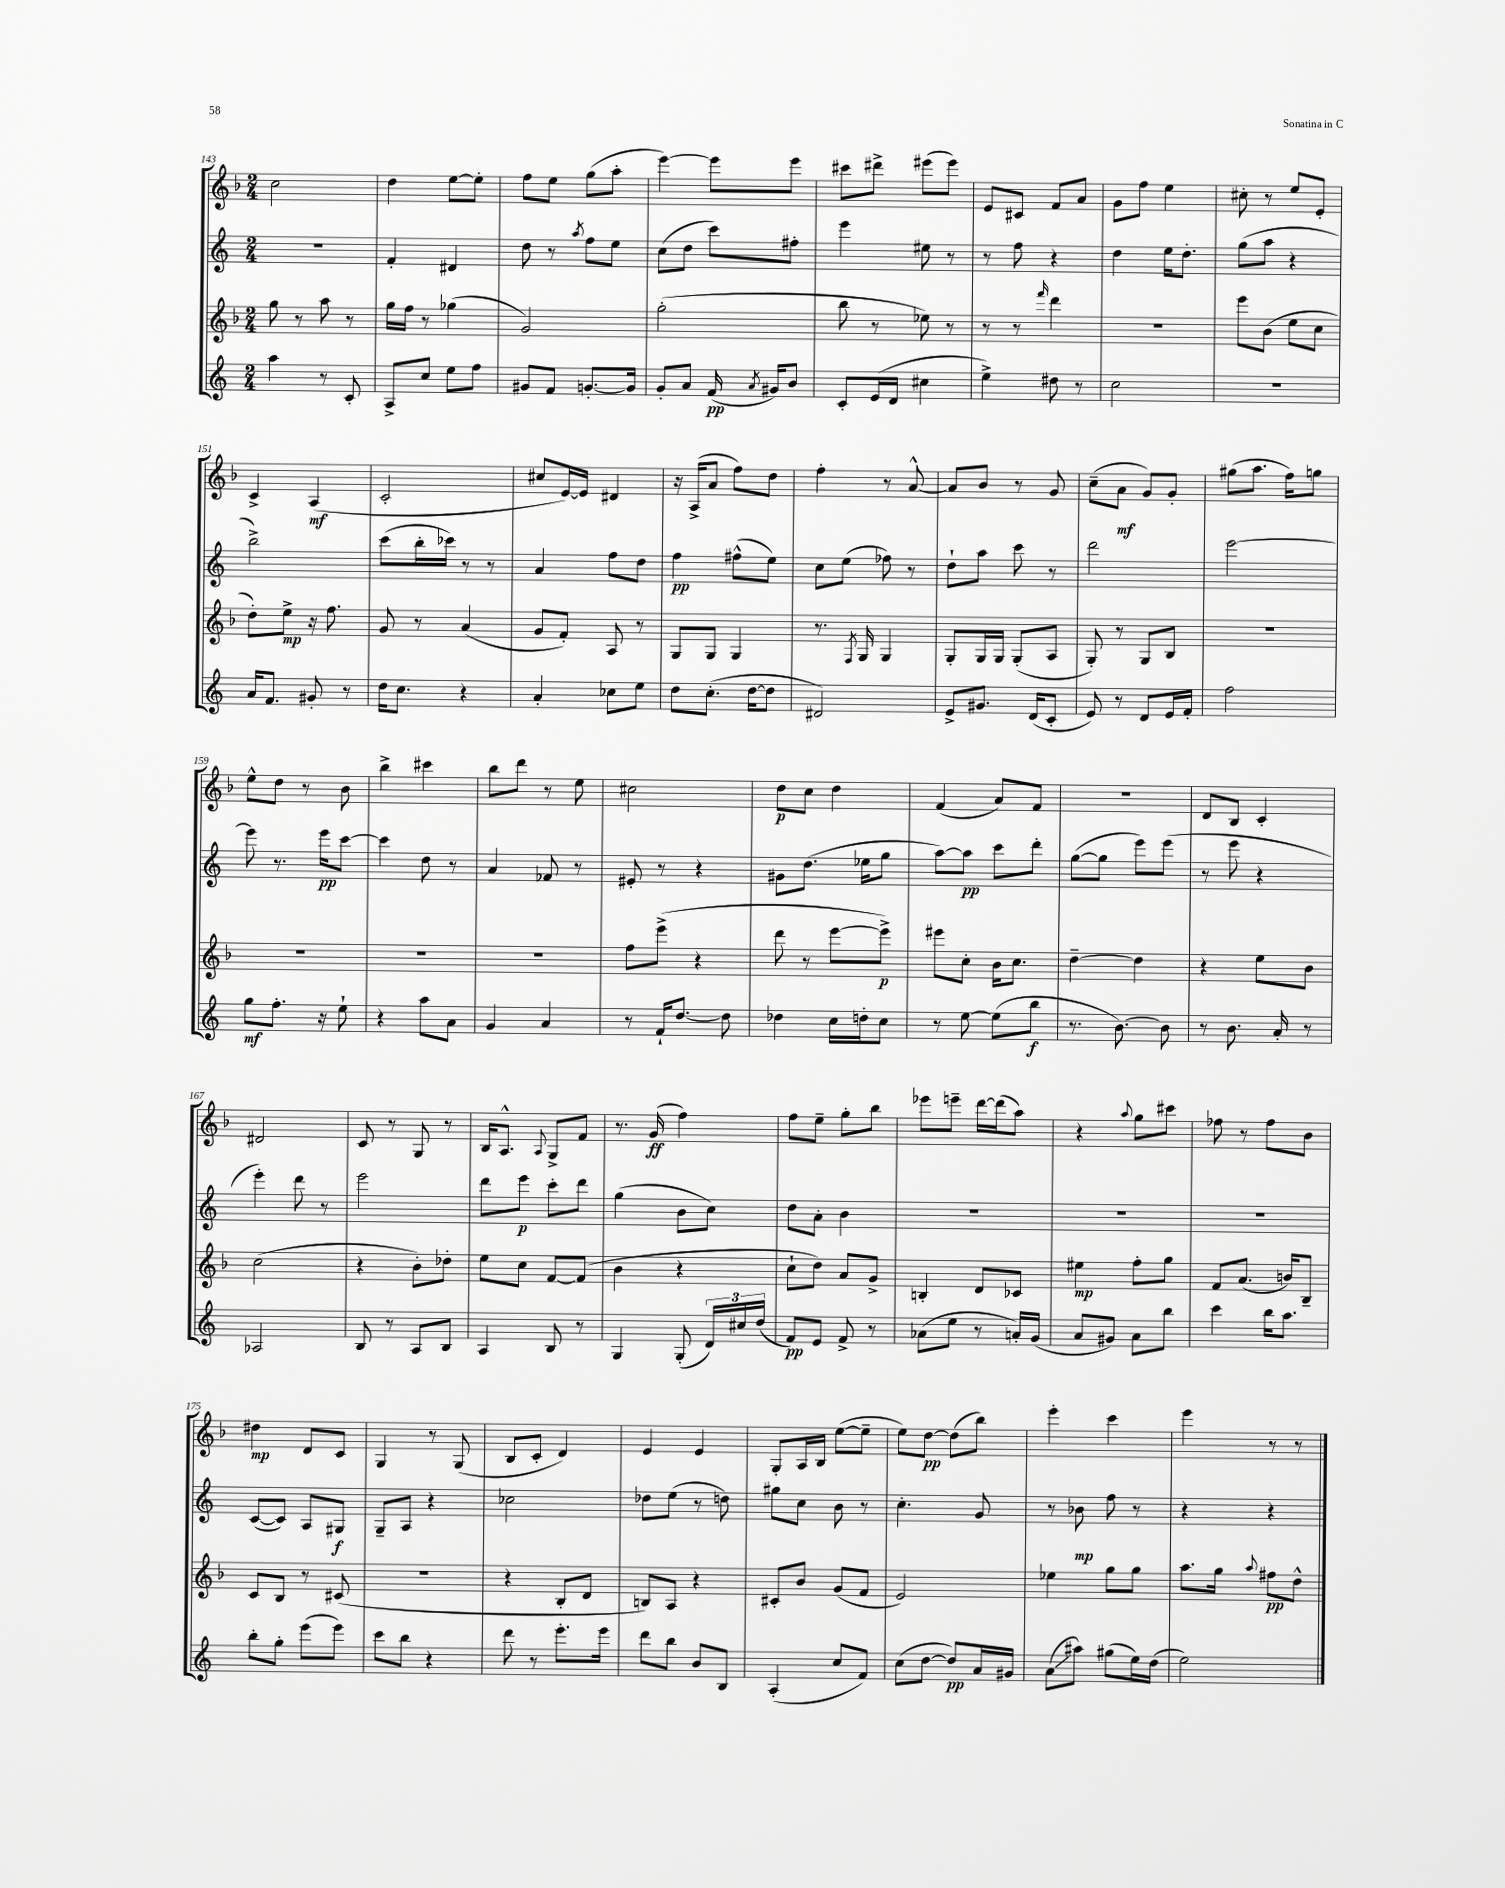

**kern	**kern	**kern	**kern
*staff4	*staff3	*staff2	*staff1
*clefG2	*clefG2	*clefG2	*clefG2
*k[]	*k[b-]	*k[]	*k[b-]
*M2/4	*M2/4	*M2/4	*M2/4
4aa	8gg	2r	2cc
.	8r	.	.
8r	8aa	.	.
8c'	8r	.	.
=	=	=	=
8A^	16gg	4f'	4dd
.	16ff	.	.
8cc	8r	.	.
8ee	(4gg-	4d#	[8ee
8ff	.	.	8ee']
=	=	=	=
8g#	2g)	8dd	8ff
8f	.	8r	8ee
.	.	8qaa	.
[8.g'	.	8ff	(8gg
.	.	8ee	8aa'
16g]	.	.	.
=	=	=	=
8g'	(2gg'	(8cc	[4eee)
8a	.	8dd	.
(16f	.	8ccc)	8eee]
8qa	.	.	.
16g#)	.	.	.
8b	.	8ff#'	8eee
=	=	=	=
8c'	8bb-	4eee	8ccc#
(16e	8r	.	8ddd#^
16d	.	.	.
4cc#	8ee-)	8ee#	(8eee#
.	8r	8r	8eee#)
=	=	=	=
4ee^)	8r	8r	8e
.	8r	8ff	8c#
.	16qqfff	.	.
8dd#	4ddd	4r	8f
8r	.	.	8a
=	=	=	=
2cc	2r	4dd	8g
.	.	.	8ff
.	.	16ee	4ee
.	.	8.dd'	.
=	=	=	=
2r	8eee	(8gg	8cc#'
.	(8b-	8aa	8r
.	8ee	4r	8ee
.	8cc	.	8e'
=	=	=	=
16a	8dd')	2bb^)	4c^
8.f	.	.	.
.	8ee^	.	.
8g#'	16r	.	(4A
.	8.ff	.	.
8r	.	.	.
=	=	=	=
16dd	8g	(8ccc	2c'
8.cc	.	.	.
.	8r	16bb'	.
.	.	16ccc-)	.
4r	(4a	8r	.
.	.	8r	.
=	=	=	=
4a'	8g	4a	8cc#
.	8f')	.	[16e)
.	.	.	16e]
8cc-	8A	8ff	4d#
8ee	8r	8dd	.
=	=	=	=
8dd	8G	4ff	16r
.	.	.	(16A^
(8.cc'	8G	.	8a
.	4G	(8ff#^^	8ff)
[16dd	.	.	.
8dd]	.	8ee)	8dd
=	=	=	=
2d#)	8.r	8cc	4ff'
.	.	(8ee	.
.	8qF	.	.
.	16G	.	.
.	4G	8ff-)	8r
.	.	8r	[8a^^
=	=	=	=
8e^	8G'	8dd`	8a]
8.g#	16G	8aa	8b-
.	16G	.	.
.	(8G'	8ccc	8r
(16d	.	.	.
8c'	8A	8r	8g
=	=	=	=
8e)	8G')	2ddd	(8cc~
8r	8r	.	8a
8d	8G	.	8g)
16e	8B-	.	8g'
16f'	.	.	.
=	=	=	=
2ff	2r	[2eee	(8gg#
.	.	.	8.aa
.	.	.	16ff)
.	.	.	8gg
=	=	=	=
8gg	2r	8eee]	8ee^^
8.ff'	.	8.r	8dd
.	.	.	8r
16r	.	16eee	.
8ee`	.	[8ccc	8b-
=	=	=	=
4r	2r	4ccc]	4bb-^
8aa	.	8dd	4ccc#
8a	.	8r	.
=	=	=	=
4g	2r	4a	8bb-
.	.	.	8ddd
4a	.	8f-	8r
.	.	8r	8ee
=	=	=	=
8r	8ff	8e#'	2cc#
16f`	(8eee^	8r	.
[8.dd	.	.	.
.	4r	4r	.
8dd]	.	.	.
=	=	=	=
4dd-	8ddd	8g#	8dd
.	8r	(8.dd	8cc
16cc	[8eee	.	4dd
16dd'	.	16ee-	.
8cc	8eee^])	8gg	.
=	=	=	=
8r	8eee#	[8aa)	(4f
[8ee	8cc'	8aa]	.
(8ee]	16b-	8ccc	8a)
.	8.cc	.	.
8bb	.	8ddd'	8f
=	=	=	=
8.r	[4dd~	([8gg	2r
.	.	8gg]	.
[8.b)	.	.	.
.	4dd]	8eee)	.
8b]	.	(8eee	.
=	=	=	=
8r	4r	8r	8d
8.b	.	8eee	8B-
.	8ee	4r	4c'
16a'	.	.	.
8r	8b-	.	.
=	=	=	=
2A-	(2cc	4eee')	2d#
.	.	8ddd	.
.	.	8r	.
=	=	=	=
8B	4r	2eee	8c
8r	.	.	8r
8A	8b-')	.	8G
8B	8dd-'	.	8r
=	=	=	=
4A	8ee	8ddd	16B-
.	.	.	8.A^^
.	8cc	8eee	.
.	.	.	8qqA
8B	[8f	8ccc'	8G^
8r	(8f]	8ddd	8f
=	=	=	=
4G	4b-	(4gg	8.r
.	.	.	(16g
(8G'	4r	8b	4ff)
24d)	.	8cc)	.
24cc#	.	.	.
(24dd	.	.	.
=	=	=	=
8f)	8cc`	8dd	8ff
8e	8dd)	8a'	8ee~
8f^	8a	4b	8gg'
8r	8g^	.	8bb-
=	=	=	=
(8a-	4B'	2r	8eee-
8ee	.	.	8eee~
8r	8d	.	[16ddd
.	.	.	(16ddd]
16a')	8c-	.	8aa)
(16g	.	.	.
=	=	=	=
8a	4ee#	2r	4r
8g#)	.	.	.
.	.	.	8qqaa
8a	8ff'	.	8gg
8bb	8gg	.	8ccc#
=	=	=	=
4ccc	8f	2r	8ff-
.	(8.a	.	8r
16bb	.	.	8ff-
8.aa	16b)	.	.
.	8B-~	.	8b-
=	=	=	=
8bb'	8c	([8c	4dd#
8gg'	8B-	8c])	.
(8eee	8r	8A	8d
8eee)	(8c#	8G#	8c
=	=	=	=
8ccc	2r	8G~	4G
8bb	.	8A	.
4r	.	4r	8r
.	.	.	(8G
=	=	=	=
8ddd	4r	2cc-	8B-
8r	.	.	8c'
8.eee'	8B-'	.	4d)
.	8d	.	.
16eee	.	.	.
=	=	=	=
8ddd	8B)	8dd-	4e
8bb	8A	(8ee	.
8b	4r	8r	4e
8B	.	8dd)	.
=	=	=	=
(4A'	8c#'	8gg#	8G'
.	8b-	8cc	16A
.	.	.	16B-
8cc	(8g	8b	([8ee
8f)	8f	8r	8ee~]
=	=	=	=
(8cc	2e)	4.cc'	8ee)
[8dd	.	.	[8dd
8dd])	.	.	(8dd]
16a	.	8g	8bb-)
16g#	.	.	.
=	=	=	=
(8a	4ee-	8r	4eee'
8aa#)	.	8b-	.
(8gg#	8gg	8ff	4ccc
16ee)	8gg	8r	.
(16dd	.	.	.
=	=	=	=
2ee)	8.aa	4r	4eee
.	16gg	.	.
.	8qqaa	.	.
.	8ff#	4r	8r
.	8dd^^	.	8r
==	==	==	==
*-	*-	*-	*-
